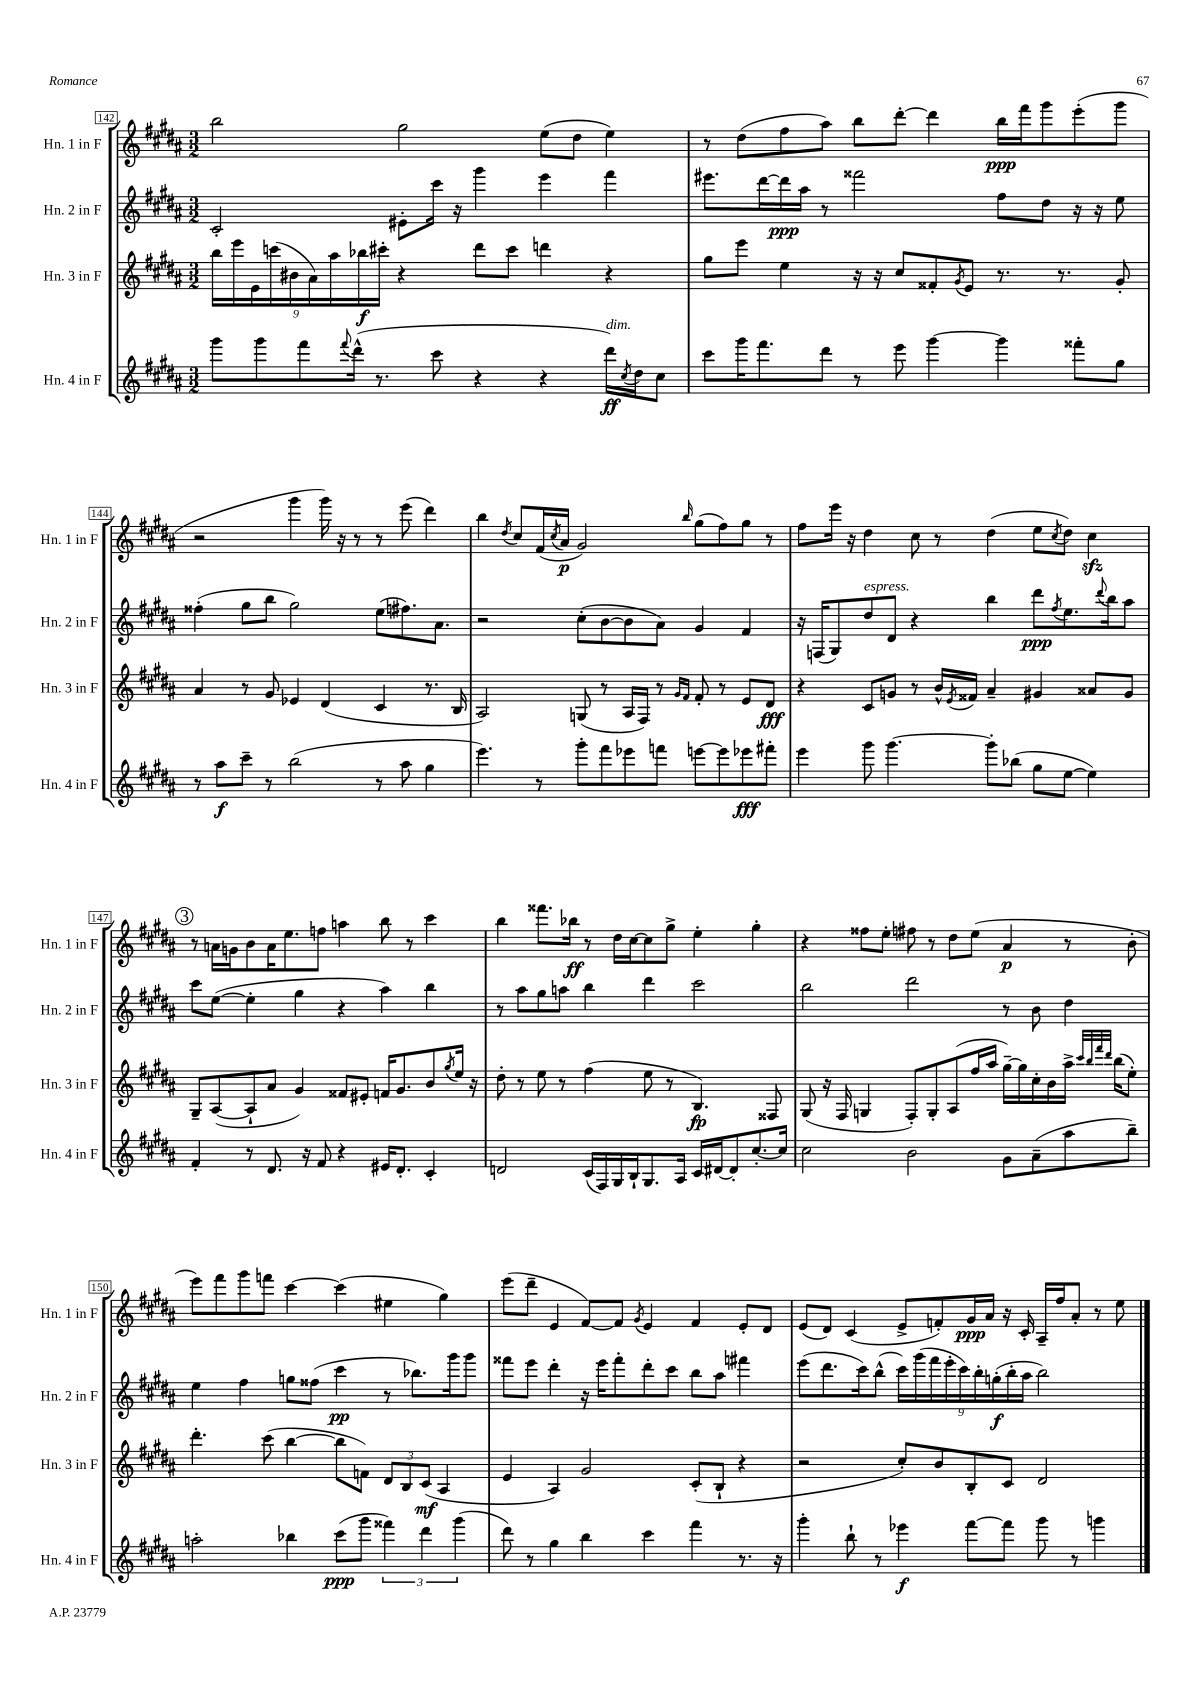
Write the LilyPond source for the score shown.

<<
\new StaffGroup <<
\new Staff = "s0" \with { instrumentName = "Hn. 1 in F" shortInstrumentName = "Hn. 1 in F" } {
    \clef treble \key b \major \numericTimeSignature \time 3/2
    b''2 gis''2 e''8( dis''8 e''4) |
    r8 dis''8( fis''8 ais''8) b''8 dis'''8~-. dis'''4 b''16\ppp fis'''16 gis'''8 e'''8-.( gis'''8 |
    r2 gis'''4 gis'''16) r16 r8 r8 e'''8( dis'''4) |
    b''4 \acciaccatura { dis''8 } cis''8 fis'16( \acciaccatura { cis''8 } ais'16\p gis'2) \grace { b''16 } gis''8( fis''8) gis''8 r8 |
    fis''8 e'''16 r16 dis''4 cis''8 r8 dis''4( e''8 \acciaccatura { cis''8 } dis''8) cis''4\sfz |
    \mark \markup { \circle "3" } r8 a'16 g'16 b'8 a'16 e''8. f''8 a''4 b''8 r8 cis'''4 |
    b''4 fisis'''8. bes''16\ff r8 dis''16 cis''16~ cis''8 gis''8-> e''4-. gis''4-. |
    r4 fisis''8 e''8-. fis''8 r8 dis''8 e''8( ais'4\p r8 b'8-. |
    e'''8) fis'''8 gis'''8 f'''8 cis'''4~ cis'''4( eis''4 gis''4) |
    e'''8( dis'''8-- e'4 fis'8~) fis'8 \acciaccatura { gis'8 } e'4 fis'4 e'8-. dis'8 |
    e'8( dis'8) cis'4( e'8-> f'8-.) gis'16\ppp ais'16 r16 cis'16-. ais16-- fis''16 ais'8-. r8 e''8 \bar "|." |
}
\new Staff = "s1" \with { instrumentName = "Hn. 2 in F" shortInstrumentName = "Hn. 2 in F" } {
    \clef treble \key b \major \numericTimeSignature \time 3/2
    cis'2-. eis'8-. cis'''16 r16 gis'''4 e'''4 fis'''4 |
    eis'''8. dis'''16~ dis'''16\ppp ais''16 r8 fisis'''2 fis''8 dis''8 r16 r16 e''8 |
    fisis''4-.( gis''8 b''8 gis''2) e''8( fis''8.) ais'8. |
    r2 cis''8-.( b'8~ b'8 ais'8) gis'4 fis'4 |
    r16 f16( gis8) dis''8^\markup { \italic "espress." } dis'8 r4 b''4 dis'''8\ppp \acciaccatura { fis''8 } e''8. \appoggiatura { dis'''8 } b''16 ais''8 |
    \mark \markup { \circle "3" } cis'''8 e''8~( e''4-. gis''4 r4 ais''4) b''4 |
    r8 ais''8 gis''8 a''8 b''4 dis'''4 cis'''2 |
    b''2 dis'''2 r8 b'8 dis''4 |
    e''4 fis''4 g''8 fisis''8( cis'''4\pp r8 bes''8.) gis'''16 gis'''8 |
    fisis'''8 e'''8 dis'''4-. r16 e'''16 fisis'''8-. dis'''8-. cis'''8 b''8 ais''8 fis'''4 |
    e'''8( dis'''8. cis'''16) b''8-^( \tuplet 9/8 { cis'''16) gis'''16( fis'''16 e'''16-. cis'''16) b''16-. g''16-.\f( b''16-. ais''16 } b''2) \bar "|." |
}
\new Staff = "s2" \with { instrumentName = "Hn. 3 in F" shortInstrumentName = "Hn. 3 in F" } {
    \clef treble \key b \major \numericTimeSignature \time 3/2
    \tuplet 9/8 { b''16 e'''16 e'16 c'''16( bis'16 ais'16) ais''16 bes''16\f cis'''16-. } r4 dis'''8 cis'''8 d'''4 r4 |
    gis''8 e'''8 e''4 r16 r16 cis''8 fisis'8-. \acciaccatura { gis'8 } e'8 r8. r8. gis'8-. |
    ais'4 r8 gis'8 ees'4 dis'4( cis'4 r8. b16 |
    ais2) g8( r8 ais16 fis16) r8 \grace { gis'16 fis'16 } fis'8-. r8 e'8 dis'8\fff |
    r4 cis'8 g'8 r8 b'16-^ \acciaccatura { e'8 } fisis'16 ais'4-- gis'4 aisis'8 gis'8 |
    \mark \markup { \circle "3" } gis8-- ais8~( ais8-! ais'8 gis'4) fisis'8 eis'8-. f'16 gis'8. b'8 \acciaccatura { gis''8 } e''16 r16 |
    dis''8-. r8 e''8 r8 fis''4( e''8 r8 b4.\fp) fisis8 |
    gis8( r16 fis16 g4 fis8-.) g8-. ais8( fis''16 ais''16 gis''16~--) gis''16 cis''16-. b'16 ais''16-> \grace { cis'''32 b''32 fis'''32 dis'''32 } b''16( e''8-.) |
    dis'''4.-. cis'''8( b''4~ b''8 f'8) \tuplet 3/2 { dis'8 b8 cis'8\mf( } ais4 |
    e'4 ais4) gis'2 cis'8-.( b8-! r4 |
    r2 cis''8-.) b'8 b8-. cis'8 dis'2 \bar "|." |
}
\new Staff = "s3" \with { instrumentName = "Hn. 4 in F" shortInstrumentName = "Hn. 4 in F" } {
    \clef treble \key b \major \numericTimeSignature \time 3/2
    gis'''8 gis'''8 fis'''8 \appoggiatura { fis'''8 } dis'''16-^( r8. cis'''8 r4 r4 dis'''16\ff^\markup { \italic "dim." }) \acciaccatura { cis''8 } dis''16 cis''8 |
    cis'''8 gis'''16 fis'''8. dis'''8 r8 e'''8 gis'''4~ gis'''4 fisis'''8-. gis''8 |
    r8 ais''8\f cis'''8-- r8 b''2( r8 ais''8 gis''4 |
    e'''4.) r8 gis'''8-. fis'''8 ees'''8 f'''8 e'''8~ e'''8 ees'''8\fff fis'''8-. |
    e'''4 gis'''8 gis'''4.~ gis'''8-. bes''8( gis''8 e''8~ e''4) |
    \mark \markup { \circle "3" } fis'4-. r8 dis'8. r16 fis'8 r4 eis'16 dis'8.-. cis'4-. |
    d'2 cis'16( fis16) gis16 b16-! gis8. ais16 cis'16 dis'16~ dis'8-. cis''8.~-. cis''16 |
    cis''2 b'2 gis'8 ais'8--( ais''8 b''8--) |
    a''2-. bes''4 cis'''8\ppp( gis'''8 \tuplet 3/2 { fisis'''4) dis'''4 gis'''4( } |
    dis'''8) r8 gis''4 b''4 cis'''4 fis'''4 r8. r16 |
    gis'''4-. b''8-! r8 ees'''4\f fis'''8~ fis'''8 gis'''8 r8 g'''4 \bar "|." |
}
>>
>>
\layout { \context { \Score currentBarNumber = #142 \override BarNumber.stencil = #(make-stencil-boxer 0.1 0.3 ly:text-interface::print) } }
